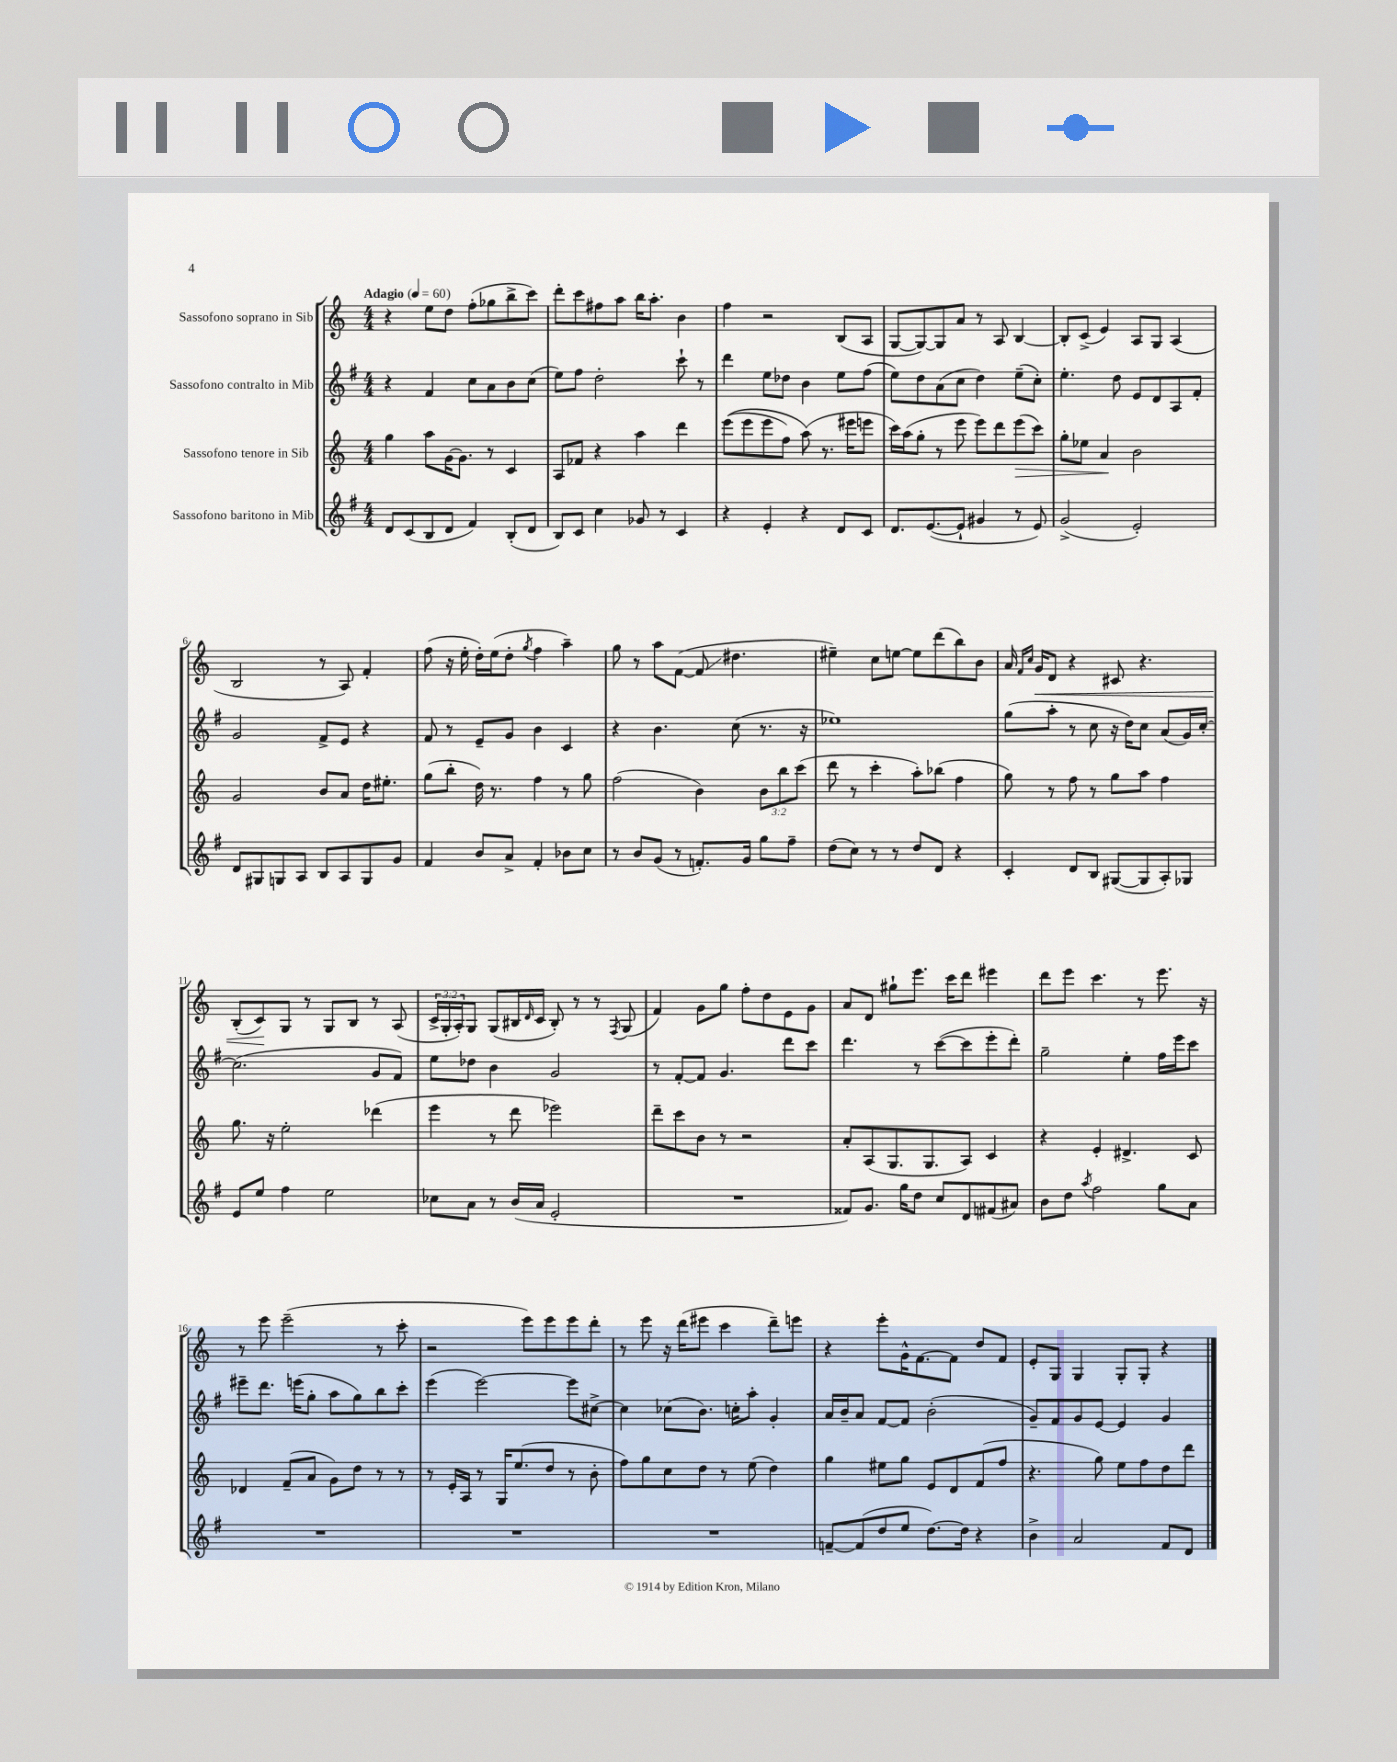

**kern	**kern	**kern	**kern
*staff4	*staff3	*staff2	*staff1
*clefG2	*clefG2	*clefG2	*clefG2
*k[f#]	*k[]	*k[f#]	*k[]
*M4/4	*M4/4	*M4/4	*M4/4
*MM60	*MM60	*MM60	*MM60
8d	4gg	4r	4r
(8c	.	.	.
8B	8aa	4f#	8ee
8d	[16g	.	8dd
.	8.g]	.	.
4f#)	.	8cc	(8ff'
.	8r	8a	8gg-
(8B'	4c	8b	8bb^
8d	.	(8cc	8ccc)
=	=	=	=
8B)	8A	8ee)	8ddd'
8c	8f-	8ff#	8ccc
4cc	4r	2dd'	8ff#
.	.	.	8aa
8g-	4aa	.	16bb
.	.	.	8.aa'
8r	.	.	.
4c	4ddd	8ccc`	4b
.	.	8r	.
=	=	=	=
4r	&((8eee	4ddd	4ff
.	8eee	.	.
4e'	8eee	8ee	2r
.	8ff)	8dd-	.
4r	(8aa&)	4b	.
.	8.r	.	.
8d	.	8ee	(8B
.	16eee#	.	.
8c	8eee	(8ff#	8A
=	=	=	=
8.d	16ccc)	8ee)	[8G
.	(16aa	.	.
.	8gg'	8dd	8G_)
([8.e	.	.	.
.	8r	(8a	8G]
8e`]	8eee	8cc	8a
4g#	8eee)	4dd)	8r
.	8ddd	.	8A
8r	(8eee	(8ee~	[4B
8e)	8ccc)	8cc')	.
=	=	=	=
(2g^	8gg'	4.ee'	8B']
.	8ee-	.	(8c^
.	4a	.	4e)
.	.	8dd	.
2e')	2b	8e	8A
.	.	8d	8G
.	.	8A	(4A
.	.	8f#'	.
=	=	=	=
8d	2g	2g	2B
8G#	.	.	.
8G	.	.	.
8A	.	.	.
8B	8b	8f#^	8r
8A	8a	8e	8A)
8G	16dd	4r	4f'
.	8.ee#'	.	.
8g	.	.	.
=	=	=	=
4f#	(8gg	8f#	(8ff
.	8bb'	8r	16r
.	.	.	16ee'
8b	16dd)	8e~	16dd')
.	8.r	.	(16ee
8a^	.	8g	8dd'
.	.	.	8qgg
4f#'	4ff	4b	4ff
8b-	8r	4c	4aa~)
8cc	8gg	.	.
=	=	=	=
8r	(2ff	4r	8gg
8b	.	.	8r
(8g	.	4.b	8aa
8r	.	.	([8f
8.f')	4b)	.	8f]
.	.	(8cc	4.dd#
16g	.	.	.
8gg	12b	8.r	.
.	12bb	.	.
8ff#~	.	.	.
.	(12ccc	.	.
.	.	16r	.
=	=	=	=
(8dd	8ddd	1ee-)	4ee#~)
8cc)	8r	.	.
8r	4ccc'	.	8cc
8r	.	.	[8ee
8dd	8aa')	.	8ee]
8d	(8bb-	.	(8ddd
4r	4ff	.	8bb)
.	.	.	8b
=	=	=	=
4c'	8gg)	(8gg	16a
.	.	.	16qqf
.	.	.	16qqcc
.	.	.	16g
.	8r	8aa'	8d
8d	8ff	8r	4r
8B	8r	8cc	.
([8G#	8gg	16r	8c#
.	.	16dd)	.
8G#]	8aa	8cc	4.r
8A')	4ff	(8a	.
8G-	.	16g)	.
.	.	[16cc'	.
=	=	=	=
8e	8.gg	(2.cc]	(8B'
8ee	.	.	8c)
.	16r	.	.
4ff#	2ee'	.	8G
.	.	.	8r
2ee	.	.	8G
.	.	.	8B
.	(4ddd-	8g	8r
.	.	8f#)	(8A
=	=	=	=
8cc-	4eee	8ee	24c^
.	.	.	24G'
.	.	.	24A')
8a	.	8dd-	8G
8r	8r	4b	(8G
(16b	8ddd	.	16B#
.	.	.	16qqd
16a	.	.	16c
2e'	2eee-)	2g	8B#')
.	.	.	8r
.	.	.	8r
.	.	.	8qF
.	.	.	(8G
=	=	=	=
1r	8ddd~	8r	4f)
.	8ccc	[8f#'	.
.	8b	8f#]	8g
.	8r	4.g	8gg
.	2r	.	8ff'
.	.	.	8dd
.	.	8ddd	8e
.	.	8ccc	8g
=	=	=	=
8f##)	8a'	4.ddd	8a
8.g	(8A	.	8d
.	8.G	.	8gg#`
16gg	.	.	.
8dd	.	8r	8.eee
.	8.G	.	.
8cc	.	([8ccc	.
.	.	.	16ccc
8d	8A)	8ccc]	8ddd
(8f#	4c	8eee'	4eee#
8a#)	.	8ddd')	.
=	=	=	=
8b	4r	2gg~	8ddd
8dd	.	.	8eee
8qaa	.	.	.
2ff#	4e'	.	4.ccc
.	4.d#^	4ee'	.
.	.	.	8r
8gg	.	16ff#	8.eee
.	.	16eee	.
8a	8c	8ccc	.
.	.	.	16r
=	=	=	=
1r	4d-	8eee#~	8r
.	.	8.ddd	8eee
.	(8f~	.	(2eee~
.	.	(16eee	.
.	8a	8gg'	.
.	8g)	8aa	.
.	8dd	8gg)	.
.	8r	8bb	8r
.	8r	8ccc'	8ccc'
=	=	=	=
1r	8r	(4eee	2r
.	16e'	.	.
.	16A	.	.
.	8r	[2eee)	.
.	16G	.	.
.	(8.ee	.	.
.	.	.	8eee)
.	8dd	.	8eee
.	8r	8eee]	8eee
.	8b'	[8cc#^	8ddd'
=	=	=	=
1r	8ff)	4cc#]	8r
.	8gg	.	8eee
.	8cc	(8cc-	16r
.	.	.	(16ddd
.	8dd	8.b)	8eee#
.	8r	.	4ccc
.	.	16cc'	.
.	(8ee	8aa'	.
.	4dd)	4g'	8ddd~)
.	.	.	8eee
=	=	=	=
[8f~	4gg	16a	4r
.	.	16b~	.
(8f]	.	8a	.
8dd	8ee#	[8f#	8eee'
8ee	8gg	8f#]	16g^^
.	.	.	[8.f
[8.dd)	8e	(2b'	.
.	8d	.	8f]
16dd]	.	.	.
4r	(8f	.	8dd
.	8ff	.	8f
=	=	=	=
4b^	4.r	8g~)	8e'
.	.	8f#	8G
2a	.	8g	4G
.	8gg)	[8e	.
.	8ee	4e]	8G'
.	8ff	.	8G'
8f#	8dd	4g	4r
8d	8ddd	.	.
==	==	==	==
*-	*-	*-	*-
